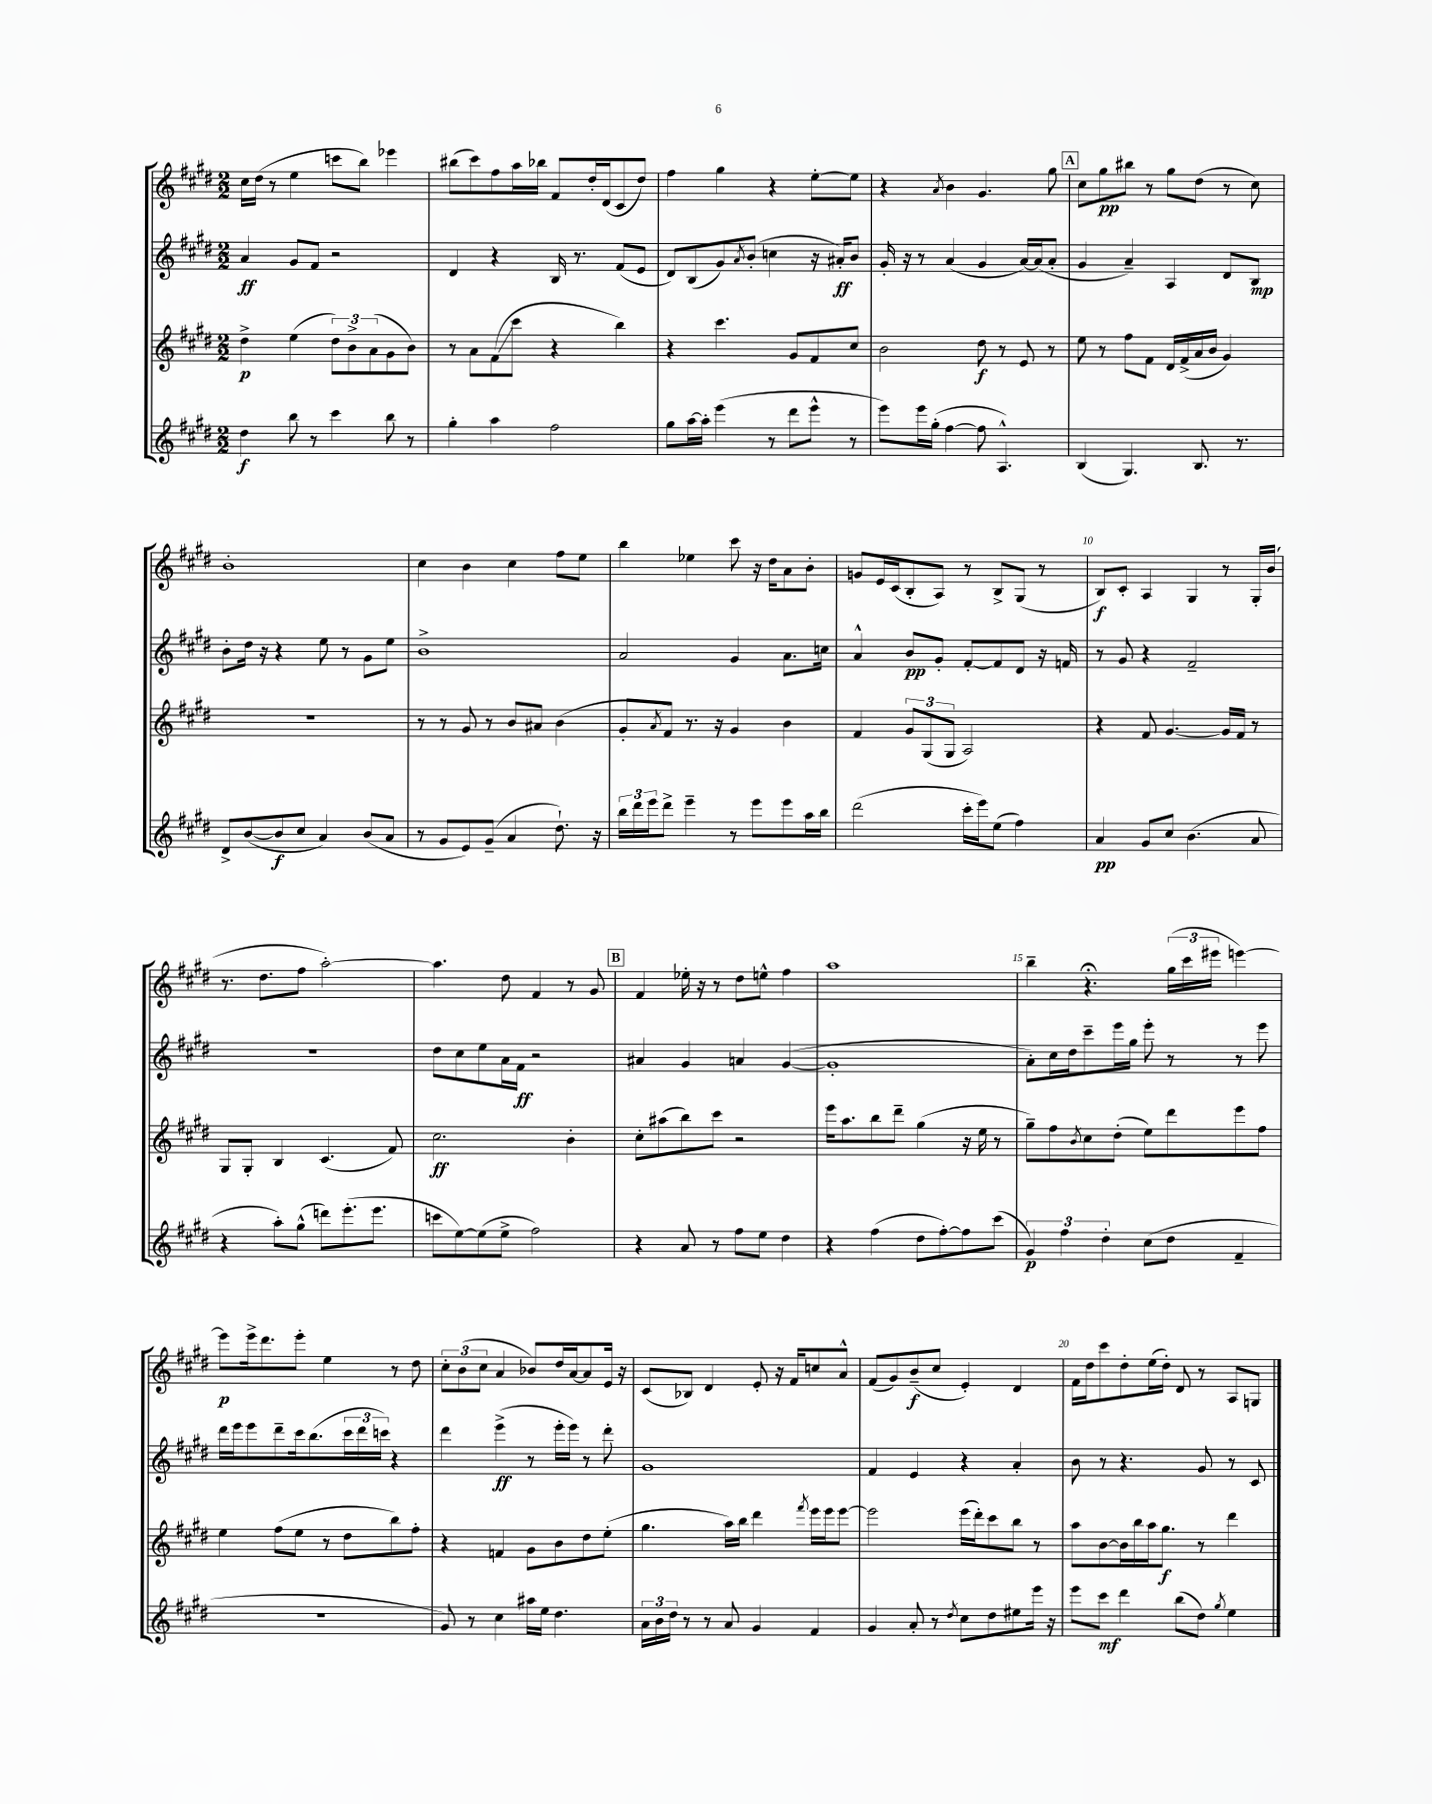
<<
\new StaffGroup <<
\new Staff = "s0" {
    \clef treble \key e \major \numericTimeSignature \time 2/2
    cis''16 dis''16( r8 e''4 c'''8 b''8) ees'''4 |
    bis''8( cis'''8) fis''8 a''16 bes''16 fis'8 dis''16-. dis'16( cis'8 dis''8) |
    fis''4 gis''4 r4 e''8~-. e''8 |
    r4 \acciaccatura { a'8 } b'4 gis'4. gis''8 |
    \mark \markup { \box "A" } cis''8 gis''8\pp bis''8 r8 gis''8 dis''8( r8 cis''8) |
    b'1-. |
    cis''4 b'4 cis''4 fis''8 e''8 |
    b''4 ees''4 cis'''8 r16 dis''16 a'8 b'8-. |
    g'8 e'16 cis'16( b8-. a8) r8 b8-> gis8( r8 |
    b8\f) cis'8-. a4 gis4 r8 gis16-. b'16( |
    r8. dis''8. fis''8 a''2~-.) |
    a''4. dis''8 fis'4 r8 gis'8 |
    \mark \markup { \box "B" } fis'4 ees''16-. r16 r8 dis''8 e''8-^ fis''4 |
    a''1 |
    b''4-- r4.\fermata \tuplet 3/2 { gis''16( cis'''16 eis'''16 } e'''4~) |
    e'''8\p e'''16-> dis'''8. e'''8-. e''4 r8 dis''8 |
    \tuplet 3/2 { cis''8-. b'8( cis''8 } a'4 bes'8) dis''16 a'16~ a'8 e'16 r16 |
    cis'8( bes8) dis'4 e'8-. r16 fis'16 c''8 a'8-^ |
    fis'8( gis'8) b'8--\f( cis''8 e'4-.) dis'4 |
    fis'16 dis''16 cis'''8 dis''8-. e''16( dis''16-.) dis'8 r8 a8 g8 \bar "|." |
}
\new Staff = "s1" {
    \clef treble \key e \major \numericTimeSignature \time 2/2
    a'4\ff gis'8 fis'8 r2 |
    dis'4 r4 b16 r8. fis'8( e'8 |
    dis'8) b8( gis'8) \acciaccatura { a'8 } b'8-.( c''4 r16 ais'16-.\ff) b'8 |
    gis'16-. r16 r8 a'4( gis'4 a'16~) a'16( a'8-. |
    \mark \markup { \box "A" } gis'4 a'4--) a4 dis'8 b8\mp |
    b'8-. dis''16 r16 r4 e''8 r8 gis'8 e''8 |
    b'1-> |
    a'2 gis'4 a'8. c''16 |
    a'4-^ b'8\pp gis'8-. fis'8~-. fis'8 dis'8 r16 f'16 |
    r8 gis'8 r4 fis'2-- |
    r1 |
    dis''8 cis''8 e''8 a'16 fis'16\ff r2 |
    \mark \markup { \box "B" } ais'4 gis'4 a'4 gis'4~( |
    gis'1-. |
    a'8-.) cis''16 dis''16 cis'''8-- e'''16 gis''16 e'''8-. r8 r8 e'''8 |
    dis'''16 e'''16 e'''8 dis'''8-- cis'''16 b''8.( \tuplet 3/2 { cis'''16 dis'''16 c'''16) } r4 |
    dis'''4 e'''4->\ff( r8 e'''16-. e'''16) r8 dis'''8-. |
    gis'1 |
    fis'4 e'4 r4 a'4-. |
    b'8 r8 r4. gis'8 r8 cis'8 \bar "|." |
}
\new Staff = "s2" {
    \clef treble \key e \major \numericTimeSignature \time 2/2
    dis''4->\p e''4( \tuplet 3/2 { dis''8) b'8-> a'8( } gis'8 b'8) |
    r8 a'8 fis'8\glissando( cis'''8 r4 b''4) |
    r4 cis'''4. gis'8 fis'8 cis''8 |
    b'2 dis''8\f r8 e'8 r8 |
    \mark \markup { \box "A" } e''8 r8 fis''8 fis'8 dis'16 fis'16->( a'16 b'16 gis'4) |
    r1 |
    r8 r8 gis'8 r8 b'8 ais'8 b'4( |
    gis'8-. \acciaccatura { a'8 } fis'8) r8. r16 gis'4 b'4 |
    fis'4 \tuplet 3/2 { gis'8 gis8( gis8 } a2) |
    r4 fis'8 gis'4.~ gis'16 fis'16 r8 |
    gis8 gis8-. b4 cis'4.( fis'8) |
    cis''2.\ff b'4-. |
    \mark \markup { \box "B" } cis''8-. ais''8( b''8) cis'''8 r2 |
    e'''16 a''8. b''8 dis'''8-- gis''4( r16 e''16 r8 |
    gis''8--) fis''8 \acciaccatura { b'8 } cis''8 dis''8-.( e''8) dis'''8 e'''8 fis''8 |
    e''4 fis''8( e''8 r8 dis''8 b''8) fis''8-. |
    r4 f'4 gis'8 b'8 dis''8 e''8-.( |
    gis''4. a''16) b''16 dis'''4 \acciaccatura { fis'''8 } e'''16 e'''16 e'''8~ |
    e'''2 e'''16( dis'''16-.) cis'''8 b''8 r8 |
    a''8 b'8~ b'16 b''16 a''16 gis''8.\f r8 dis'''4 \bar "|." |
}
\new Staff = "s3" {
    \clef treble \key e \major \numericTimeSignature \time 2/2
    dis''4\f b''8 r8 cis'''4 b''8 r8 |
    gis''4-. a''4 fis''2 |
    gis''8 a''16~ a''16-. e'''4( r8 dis'''8 e'''8-^ r8 |
    e'''8) e'''16 gis''16-.( fis''4~ fis''8 a4.-^) |
    \mark \markup { \box "A" } b4( gis4.) b8. r8. |
    dis'8-> b'8~( b'8\f cis''8 a'4) b'8( a'8 |
    r8 gis'8 e'8) gis'8--( a'4 dis''8.-!) r16 |
    \tuplet 3/2 { b''16 dis'''16 e'''16 } dis'''8-> e'''4-- r8 e'''8 e'''8 a''16 b''16 |
    dis'''2( cis'''16-. e'''16) e''8( fis''4) |
    a'4\pp gis'8 cis''8 b'4.( a'8 |
    r4 a''8-.) gis''8-^( d'''8) e'''8.-.( e'''8. |
    c'''8 e''8~) e''8( e''8-> fis''2) |
    \mark \markup { \box "B" } r4 a'8 r8 fis''8 e''8 dis''4 |
    r4 fis''4( dis''8 fis''8~-.) fis''8 cis'''8( |
    \tuplet 3/2 { gis'4\p) fis''4 dis''4-. } cis''8( dis''8 fis'4-- |
    R1 |
    gis'8) r8 cis''4 ais''16 e''16 dis''4. |
    \tuplet 3/2 { a'16 b'16 dis''16 } r8 r8 a'8 gis'4 fis'4 |
    gis'4 a'8-. r8 \acciaccatura { dis''8 } cis''8 dis''8 eis''8 e'''16 r16 |
    e'''8 cis'''8\mf dis'''4 b''8( dis''8) \acciaccatura { gis''8 } e''4 \bar "|." |
}
>>
>>
\layout { \context { \Score \override BarNumber.break-visibility = ##(#f #t #t) barNumberVisibility = #(every-nth-bar-number-visible 5) } }
